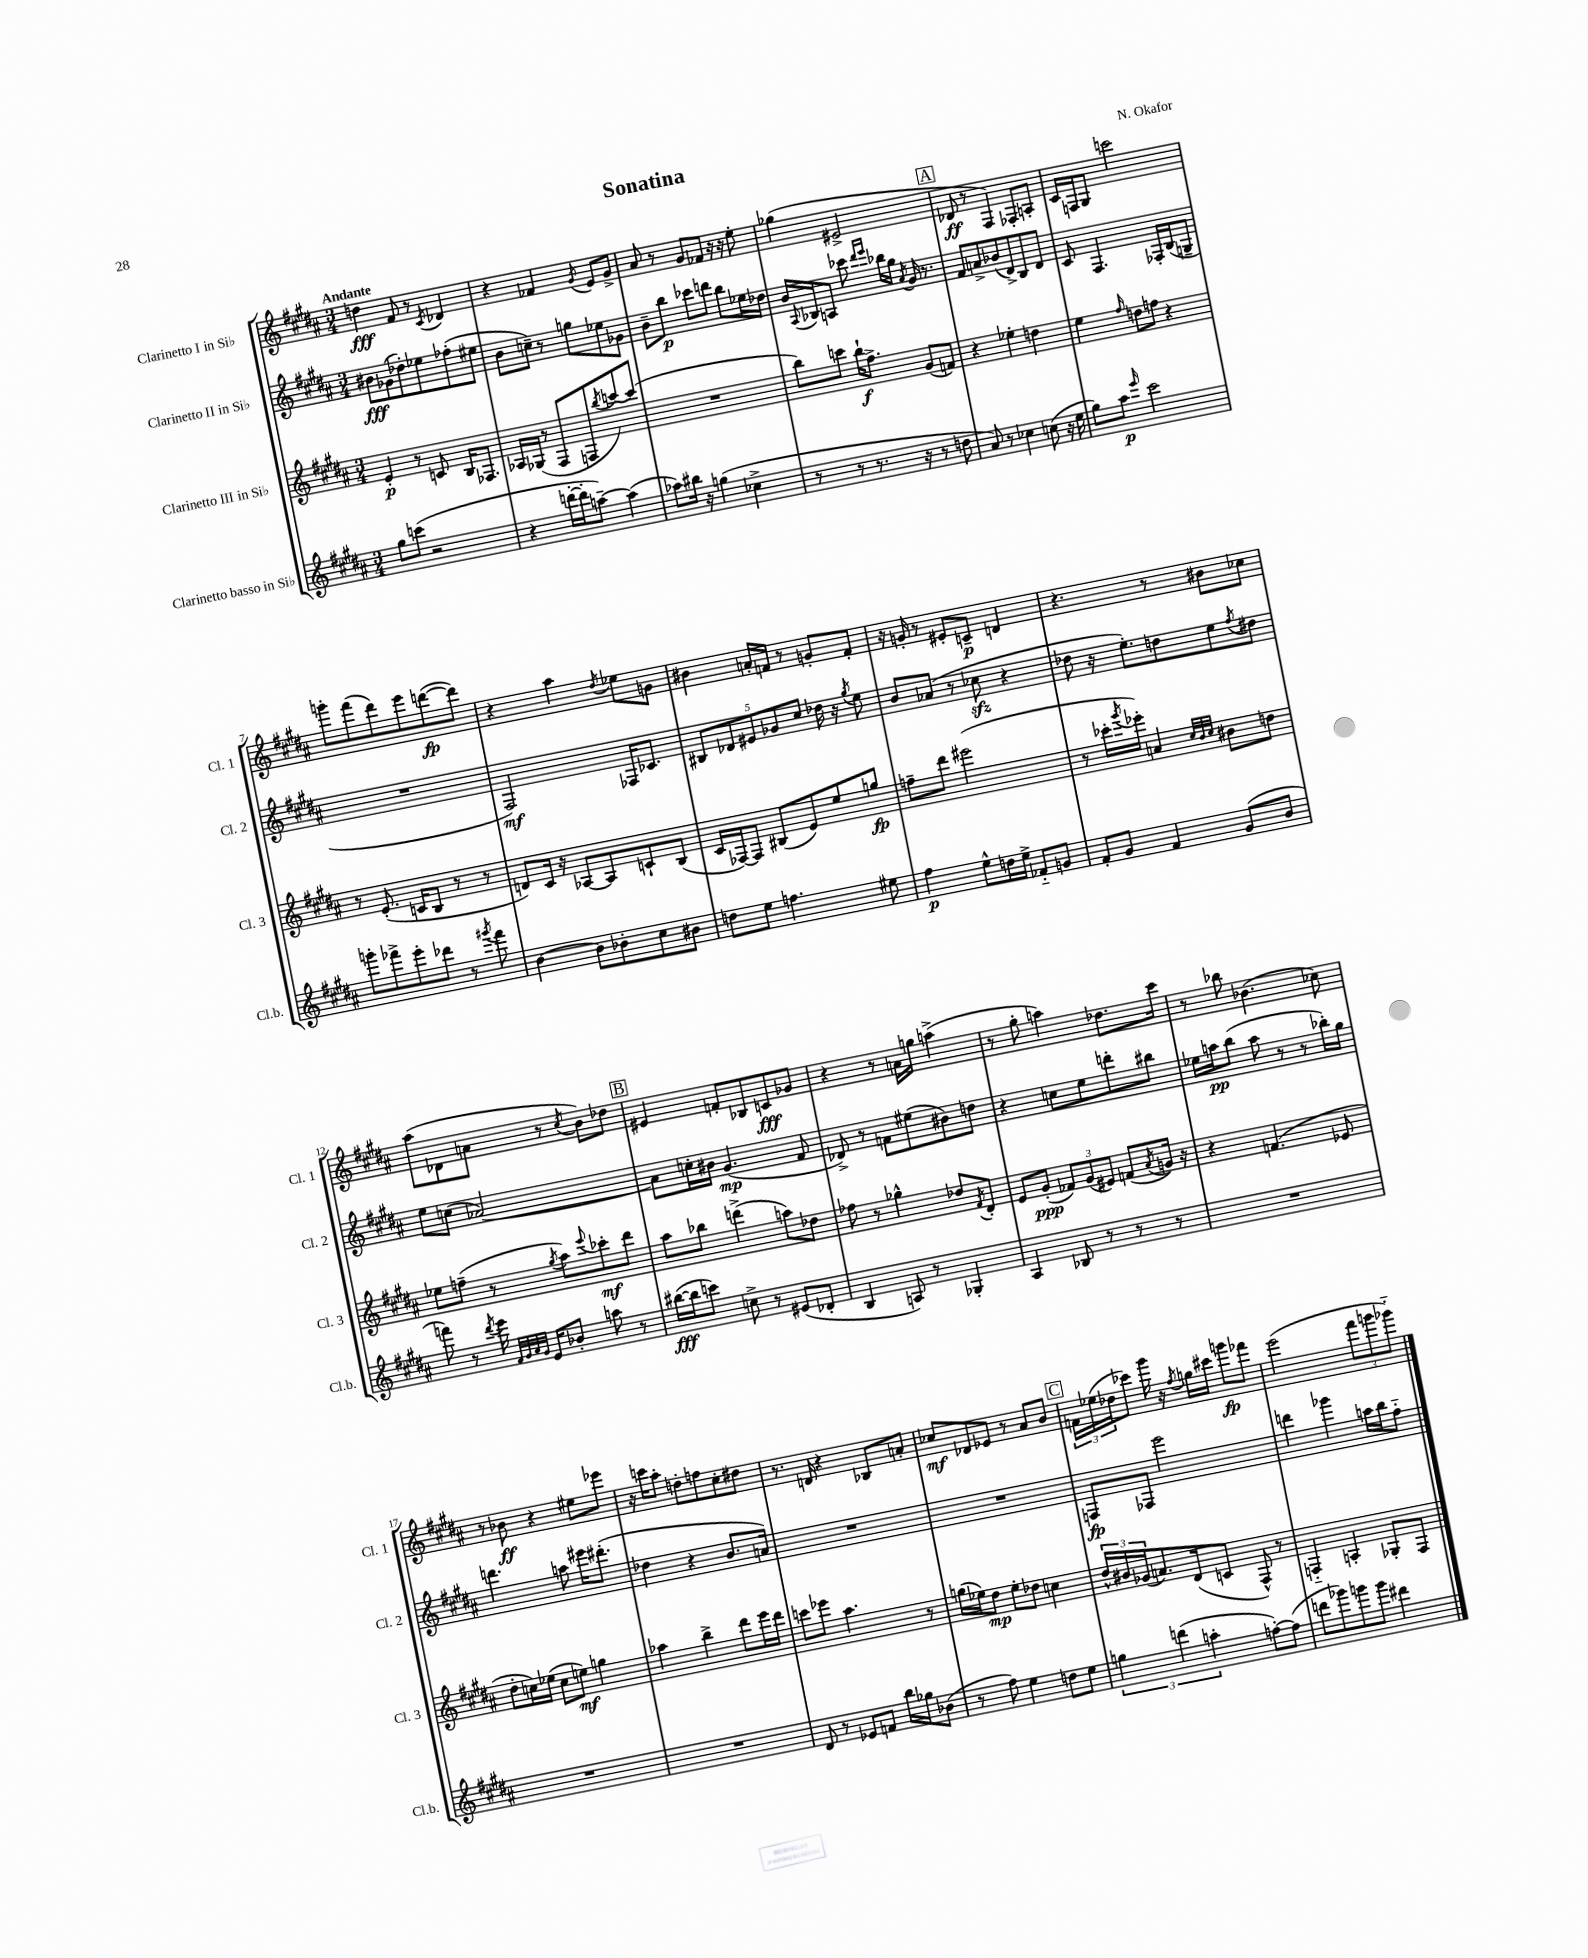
\header { title = "Sonatina" composer = "N. Okafor" }
<<
\new StaffGroup <<
\new Staff = "s0" \with { instrumentName = "Clarinetto I in Sib" shortInstrumentName = "Cl. 1" } {
    \clef treble \key b \major \numericTimeSignature \time 3/4 \tempo "Andante"
    d''4\fff fis'8 r8 \acciaccatura { cis'8 } des'4 |
    r4 fes'4 \acciaccatura { gis'8 } e'8 gis'8-> |
    ais'8 r8 gis'8 fes'8 r16 r16 e''8-. |
    ges''4( eis'2-> |
    \mark \markup { \box "A" } des'8\ff r8 fis4) fes8-. a8-. |
    cis'16 f16 gis8 c'''2 |
    g'''8-. fis'''8( dis'''8) e'''8 d'''8~\fp( d'''8) |
    r4 ais''4 \acciaccatura { dis''8 } ees''8 g'8 |
    bis'4 a'16-. f'16 r8 g'8-. f'8-. |
    r16 g'16-. r8 eis'8-. c'8--\p d'4 |
    r4. r8 bis'8 ces''8 |
    ais''8( des'8 a'8 r8 \acciaccatura { cis''8 } b'8) des''8 |
    \mark \markup { \box "B" } eis'4 f'8-. bes8 c'8\fff ges'8 |
    r4 r8 a'16 g''16 a''4->( |
    r8 gis''8-. a''4) des''8. cis'''16 |
    r8 bes''8 bes'4.( ces''8) |
    r8 bes'8\ff r4 eis''8 ees'''8 |
    r16 c'''16 ais''8-. d''8-. f''8 cis''8-. dis''8 |
    r8. d'16 r4 bes8 a'8-. |
    ces''8\mf des'8 ees'8 r8 ais'8 b'8 |
    \mark \markup { \box "C" } \tuplet 3/2 { f'16 ees''16( des''16 } ces'''8) gis'''16 r16 \acciaccatura { fis''8 } g''16 cis'''16 g'''8\fp fes'''8 |
    e'''2( \tuplet 3/2 { fis'''8 g'''8 ges'''8-_) } \bar "|." |
}
\new Staff = "s1" \with { instrumentName = "Clarinetto II in Sib" shortInstrumentName = "Cl. 2" } {
    \clef treble \key b \major \numericTimeSignature \time 3/4
    bis'8\fff ges'8( des''8-.) ees''8 fes''8-.( eis''8 |
    b'8 c''8--) r8 g''8 ees''8 ges'8 |
    b'8-- b''8\p ces'''8 d'''8 b''8 ees''16 des''16 |
    b'16 \appoggiatura { ais8 } bes16 a8 ces'''8 \grace { dis'''16 e'''16 } bes''16 gis''16 \acciaccatura { ais'8 } gis'16 r8. |
    \mark \markup { \box "A" } fis'8 a'8-> bes'8( dis'8->) b8 dis'8 |
    cis'8 fis4. fes16-. b16( g8-- |
    R2. |
    fis2\mf) fes16 ces'8. |
    \tuplet 5/4 { bis8 des'8 eis'8 ges'8 cis''8 } des''16 r16 \acciaccatura { gis''8 } e''8 |
    b'8 aes'8( r8 ces''8\sfz r4 |
    des''8 r16 e''8.-.) d''8 e''8 \acciaccatura { fis''8 } dis''8 |
    e''8 c''8( aes'2~) |
    \mark \markup { \box "B" } aes'8 c''16-. bis'16 gis'4.\mp( fis'8 |
    des'8->) r8 f'8 eis''8( bis'8) d''8 |
    r4 c''8 e''8 d'''8-. bis''8 |
    ees''16 a''16\pp b''8( a''8 r8 r8 bes''16-.) gis''16 |
    d'''4. a''8 eis'''16 dis'''8.-.( |
    des''4 r4 b'8. a'16) |
    R2. |
    R2. |
    \mark \markup { \box "C" } f8\fp fes8 e'''2 |
    d'''4 ges'''4 a''16 b''16 fis''8-_ \bar "|." |
}
\new Staff = "s2" \with { instrumentName = "Clarinetto III in Sib" shortInstrumentName = "Cl. 3" } {
    \clef treble \key b \major \numericTimeSignature \time 3/4
    e'4-.\p r8 c'8 b16 fes8. |
    aes16 ges16( r8 fis8 f8 \acciaccatura { b''8 } c'''8~) c'''8( |
    R2. |
    b''8) c'''8 b''16-!\f fis''8.-> gis'8( f'8) |
    \mark \markup { \box "A" } r4 ees''4-. d''4 |
    e''4 \grace { fis''16 } d''8 f''8 r4 |
    r8 e'8.-.( c'16 b8 r8 r8 |
    d'8) cis'16 r16 aes8~ aes8 c'8-! b8( |
    cis'16 fes16~) fes8 bis8( e'8) e''8 g''8\fp |
    f''8-- dis'''8 eis'''2( |
    r8 ces'''16-. \acciaccatura { gis'''8 } ees'''16-.) a'4 \grace { cis''32 b'32 cis''32 } bis'8 d''8 |
    ees''8 f''8--( r8 \acciaccatura { gis''8 } ais''8) \appoggiatura { e'''8 } ces'''8-.\mf dis'''8 |
    \mark \markup { \box "B" } ais''8 bes''8 d'''4->( a''8) des''8 |
    fes''8 r8 ges''4-^ des''8 \acciaccatura { fis'8 } dis'8-. |
    e'8 gis'8-.\ppp( \tuplet 3/2 { fes'8) gis'8( eis'8) } f'8( \acciaccatura { ais'8 } g'16) r16 |
    r4 f'4.( ees'8 |
    dis''8-. c''16) ees''16( c''8 e''8\mf) g''4 |
    aes''4 b''4-> dis'''8 e'''16 dis'''16 |
    c'''8 ees'''8 ais''4. r8 |
    g''16( ees''16) dis''8\mp ees''8-. des''8 c''4 |
    \mark \markup { \box "C" } \tuplet 3/2 { dis''16-^ bis'16 ges'16( } a'8.) dis'16( c'8 fis8-^) r8 |
    f4-_ a4-. ges8-. f8 \bar "|." |
}
\new Staff = "s3" \with { instrumentName = "Clarinetto basso in Sib" shortInstrumentName = "Cl.b." } {
    \clef treble \key b \major \numericTimeSignature \time 3/4
    gis''8 c'''8( r2 |
    r4 d'''16~-. d'''16-. a''8~--) a''4( |
    aes''8) bis''16 r16 g''4( ces''4-> |
    r8 r8 r8. r16 r8 d''8 |
    \mark \markup { \box "A" } ais'8) r8 ces''4 c''8( r16 e''16 |
    gis''8) ais''8\p \grace { e'''16 } cis'''2 |
    g'''8-. fes'''8-> e'''8-. des'''8 r8 \acciaccatura { gis'''8 } fes'''8 |
    b'4~ b'8 bes'8-. cis''8 bis'8 |
    d''8 e''8 f''4. eis''8 |
    fis''4\p e''8-^ d''16 e''16-> fes'8-_ g'8 |
    fis'8-. gis'8 fis'4 gis'8( b'8 |
    f'''8) r8 \acciaccatura { dis'''8 } e'''16 \grace { fis'32 gis'32 ais'32 gis'32 } e'16 bes'8-. a''8 r8 |
    \mark \markup { \box "B" } bis''16~\fff( bis''16 c'''8) c''8-> r8 eis'8( des'8-. |
    b4 a8) r8 ges4-. |
    ais4 bes8 r8 r8 r8 |
    R2. |
    R2. |
    R2. |
    dis'8 r8 ees'8 f'8 b''16 ges''16 bes'8( |
    r8 fis''8) e''4 d''8 e''8 |
    \mark \markup { \box "C" } \tuplet 3/2 { g''4 d'''4( a''4-. } f''8~-.) f''8( |
    d'''8 ges'''8) g'''8 g'''8 dis'''4 \bar "|." |
}
>>
>>
